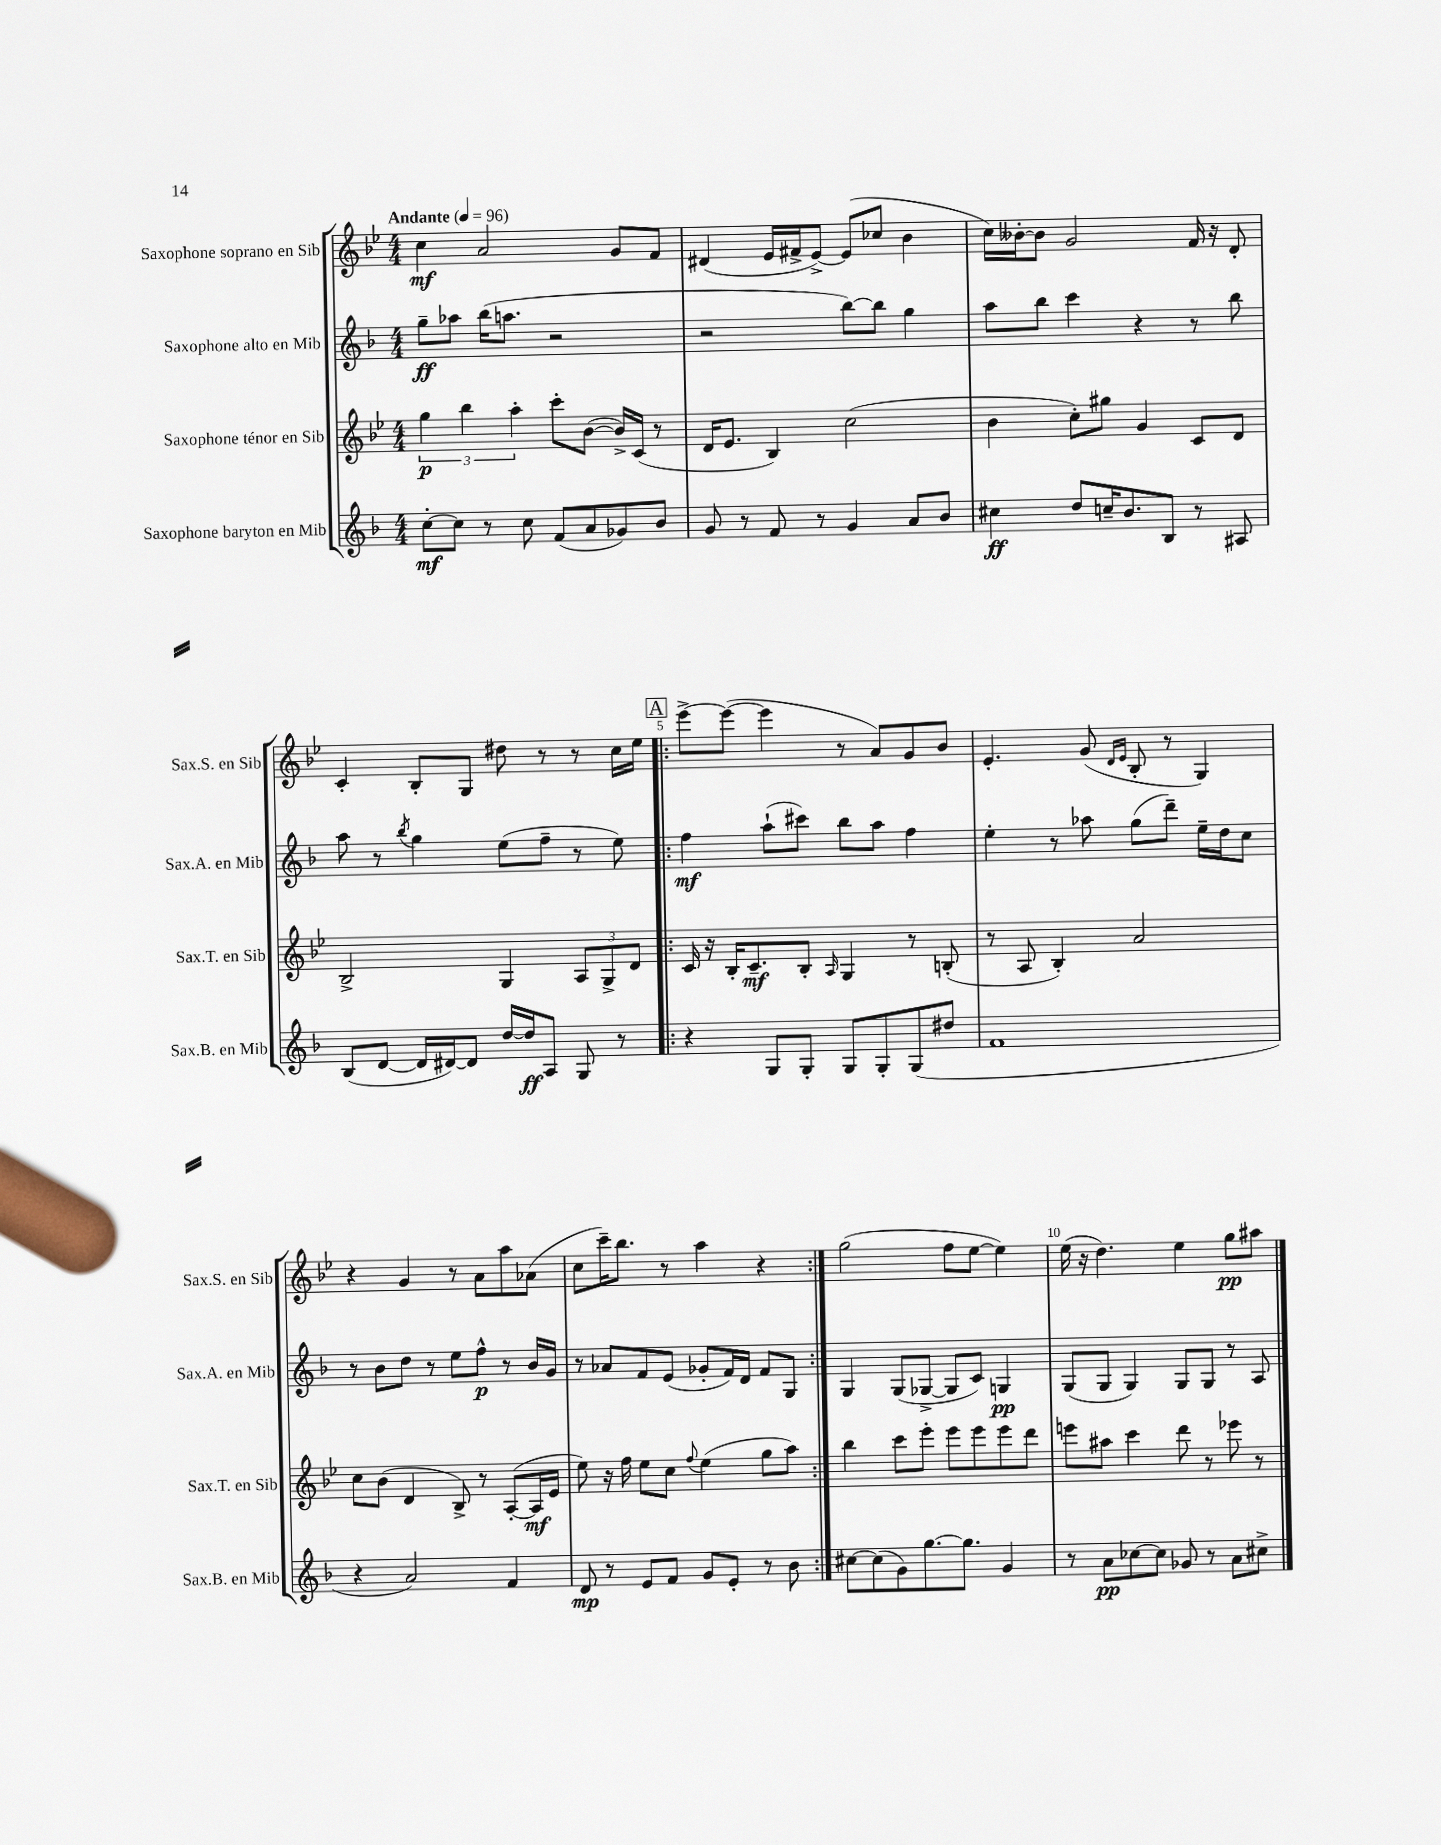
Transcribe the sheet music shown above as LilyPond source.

<<
\new StaffGroup <<
\new Staff = "s0" \with { instrumentName = "Saxophone soprano en Sib" shortInstrumentName = "Sax.S. en Sib" } {
    \clef treble \key bes \major \numericTimeSignature \time 4/4 \tempo "Andante" 4 = 96
    c''4\mf a'2 g'8 f'8 |
    dis'4( ees'16 fis'16-> ees'8~->) ees'8( ces''8 bes'4 |
    c''16) beses'16~-. beses'8 g'2 f'16 r16 d'8-. |
    c'4-. bes8-. g8 dis''8 r8 r8 c''16 ees''16 |
    \repeat volta 2 { \mark \markup { \box "A" } ees'''8~-> ees'''8~( ees'''4 r8 a'8) g'8 bes'8 |
    ees'4.-. g'8( \grace { d'16 ees'16 } bes8-. r8 g4) |
    r4 g'4 r8 a'8 a''8 aes'8( |
    c''8 c'''16--) bes''8. r8 a''4 r4 | }
    g''2( f''8 ees''8~ ees''4) |
    ees''16( r16 d''4.) ees''4 g''8\pp ais''8 \bar "|." |
}
\new Staff = "s1" \with { instrumentName = "Saxophone alto en Mib" shortInstrumentName = "Sax.A. en Mib" } {
    \clef treble \key f \major \numericTimeSignature \time 4/4
    g''8--\ff aes''8 bes''16( a''8. r2 |
    r2 bes''8~) bes''8 g''4 |
    a''8 bes''8 c'''4 r4 r8 bes''8 |
    a''8 r8 \acciaccatura { bes''8 } g''4 e''8( f''8-- r8 e''8) |
    \repeat volta 2 { \mark \markup { \box "A" } f''4\mf a''8-!( cis'''8) bes''8 a''8 f''4 |
    e''4-. r8 aes''8 g''8( d'''8--) e''16-- d''16 c''8 |
    r8 bes'8 d''8 r8 e''8 f''8-^\p r8 bes'16 g'16 |
    r8 aes'8 f'8 e'8( ges'8-. f'16) d'16 f'8 g8 | }
    g4 g8( ges8~-> ges8 c'8) g4\pp |
    g8( g8 g4) g8 g8 r8 a8 \bar "|." |
}
\new Staff = "s2" \with { instrumentName = "Saxophone ténor en Sib" shortInstrumentName = "Sax.T. en Sib" } {
    \clef treble \key bes \major \numericTimeSignature \time 4/4
    \tuplet 3/2 { g''4\p bes''4 a''4-. } c'''8-. bes'8~( bes'16->) c'16( r8 |
    d'16 ees'8. bes4) c''2( |
    bes'4 c''8-.) gis''8 g'4 c'8 d'8 |
    bes2-> g4 \tuplet 3/2 { a8 g8-> d'8 } |
    \repeat volta 2 { \mark \markup { \box "A" } c'16 r16 bes16-. c'8.--\mf bes8-. \grace { a16 } g4 r8 b8-.( |
    r8 a8 bes4-.) a'2 |
    c''8 bes'8( d'4 bes8->) r8 a8~-.( a16\mf ees'16 |
    ees''8) r16 f''16 ees''8 c''8 \appoggiatura { f''8 } ees''4( g''8 a''8) | }
    bes''4 c'''8 ees'''8-. ees'''8 ees'''8 ees'''8 d'''8 |
    e'''8 ais''8 c'''4 d'''8 r8 ees'''8 r8 \bar "|." |
}
\new Staff = "s3" \with { instrumentName = "Saxophone baryton en Mib" shortInstrumentName = "Sax.B. en Mib" } {
    \clef treble \key f \major \numericTimeSignature \time 4/4
    c''8~-.\mf c''8 r8 c''8 f'8( a'8 ges'8) bes'8 |
    g'8 r8 f'8 r8 g'4 a'8 bes'8 |
    cis''4\ff d''8 c''16-- bes'8. bes8 r8 ais8 |
    bes8( d'8~ d'16 dis'16~) dis'8 d''16~ d''16\ff a8 g8 r8 |
    \repeat volta 2 { \mark \markup { \box "A" } r4 g8 g8-. g8 g8-. g8( dis''8 |
    f'1 |
    r4 a'2) f'4 |
    d'8\mp r8 e'8 f'8 g'8 e'8-. r8 bes'8 | }
    cis''8~ cis''8( g'8) g''8.~ g''8. g'4 |
    r8 a'8\pp ces''8~ ces''8 ges'8 r8 a'8 cis''8-> \bar "|." |
}
>>
>>
\layout { \context { \Score \override BarNumber.break-visibility = ##(#f #t #t) barNumberVisibility = #(every-nth-bar-number-visible 5) } }
